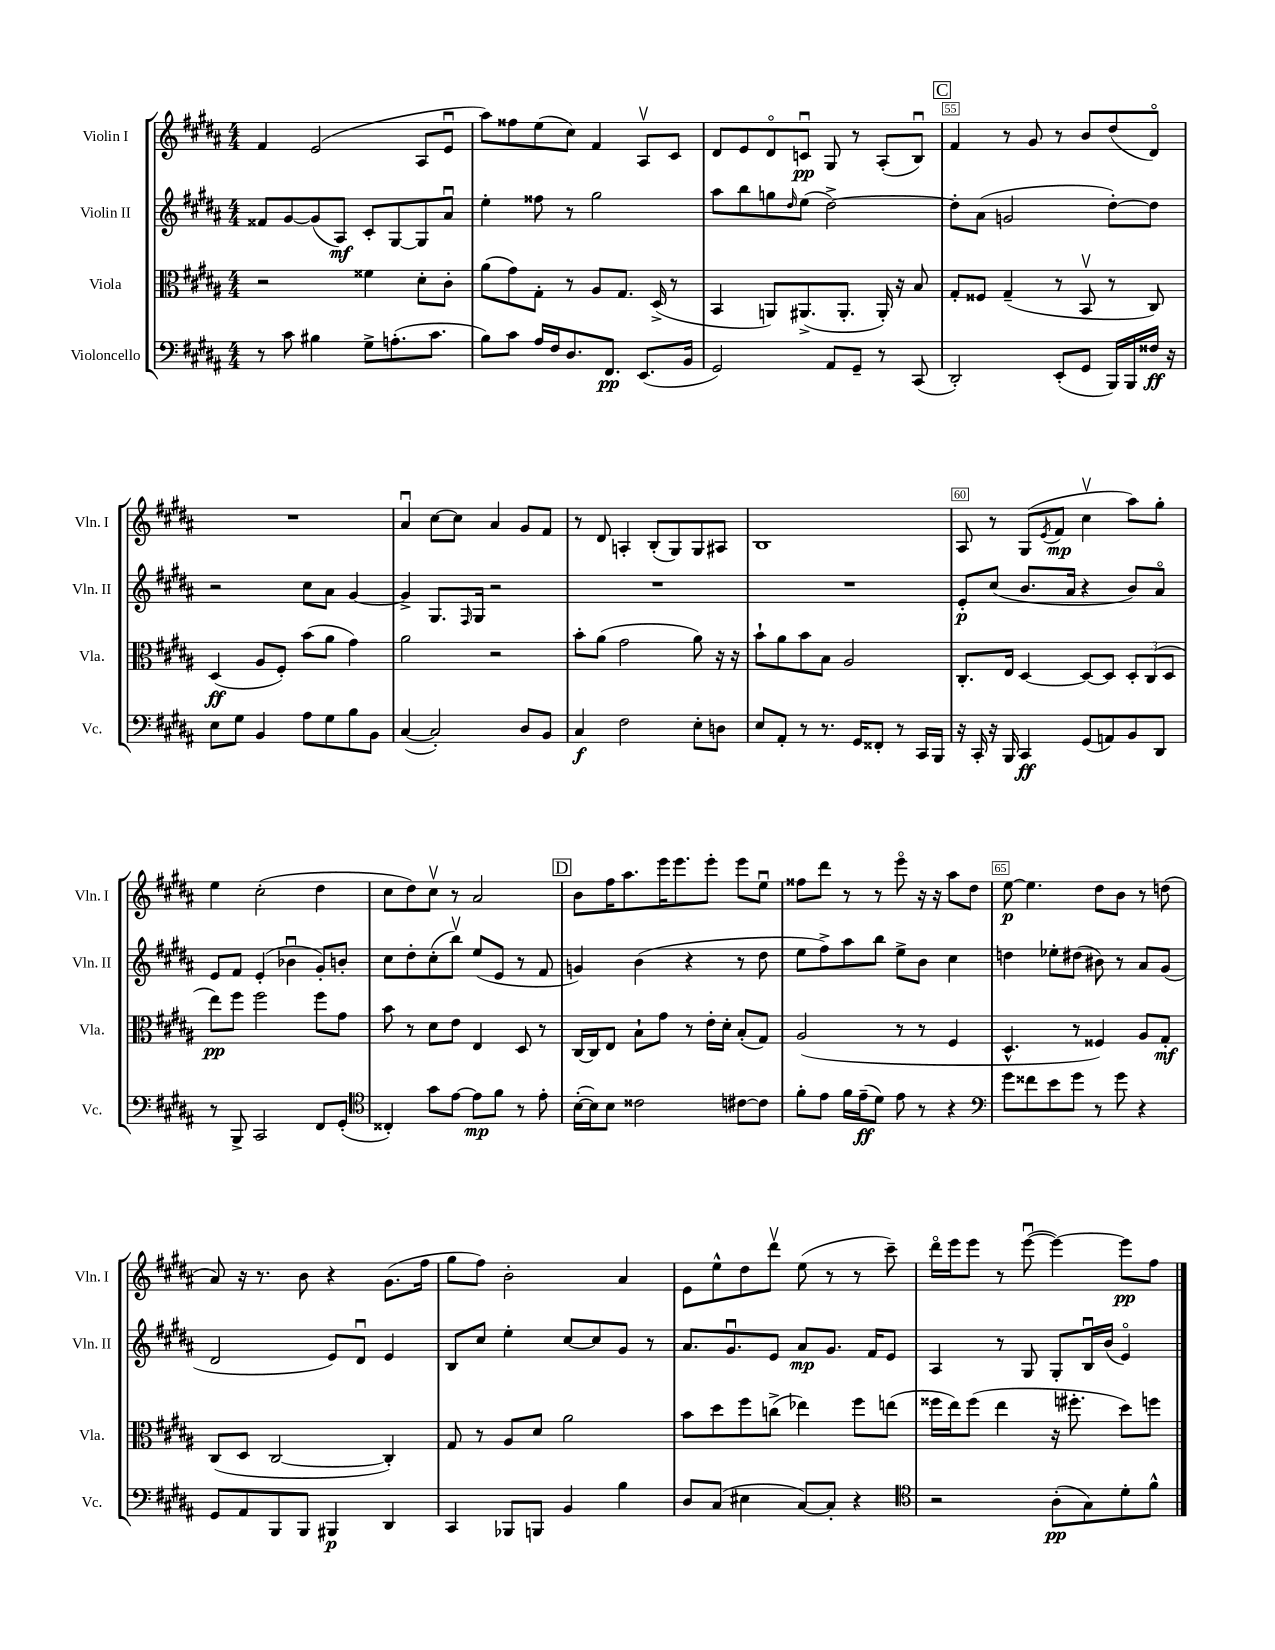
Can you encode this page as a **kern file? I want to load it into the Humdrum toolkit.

**kern	**kern	**kern	**kern
*staff4	*staff3	*staff2	*staff1
*clefF4	*clefC3	*clefG2	*clefG2
*k[f#c#g#d#a#]	*k[f#c#g#d#a#]	*k[f#c#g#d#a#]	*k[f#c#g#d#a#]
*M4/4	*M4/4	*M4/4	*M4/4
8r	2r	8f##	4f#
8c#	.	[8g#	.
4B#	.	(8g#]	(2e
.	.	8A#)	.
8G#^	4f##	8c#'	.
(8.A'	.	[8G#	.
.	8d#'	8G#]	8A#
8.c#	.	.	.
.	8c#'	8a#u	8eu
=	=	=	=
8B)	(8a#	4ee'	8aa#)
8c#	8g#)	.	8ff##
16A#	8G#'	8ff##	(8ee
16F#	.	.	.
8.D#	8r	8r	8cc#)
.	8A#	2gg#	4f#
8.FF#	.	.	.
.	8.G#	.	.
(8.EE	.	.	8A#v
.	(16D#^	.	.
.	8r	.	8c#
16BB	.	.	.
=	=	=	=
2GG#)	4BB	8aa#	8d#
.	.	8bb	8e
.	8AA)	8gg	8d#o
.	.	16qqdd#	.
.	(8.AA#^	(8ee	8cu
8AA#	.	[2dd#^)	8G#
.	8.AA#'	.	.
8GG#~	.	.	8r
8r	16AA#')	.	(8A#'
.	16r	.	.
(8CC#	8B	.	8Bu)
=	=	=	=
2DD#')	8G#'	8dd#']	4f#
.	8F##	(8a#	.
.	(4G#~	2g	8r
.	.	.	8g#
(8EE'	8r	.	8r
8GG#	8BBv	.	8b
16BBB)	8r	[8dd#')	(8dd#
16BBB	.	.	.
16F##	8C#)	8dd#]	8d#o)
16r	.	.	.
=	=	=	=
8E	(4D#	2r	1r
8G#	.	.	.
4BB	8A#	.	.
.	8F#')	.	.
8A#	(8b	8cc#	.
8G#	8a#	8a#	.
8B	4g#)	[4g#	.
8BB	.	.	.
=	=	=	=
([4C#	2a#	4g#^]	4a#u
2C#'])	.	8.G#	[8cc#
.	.	.	8cc#]
.	.	16qqF#	.
.	.	16G#	.
.	2r	2r	4a#
8D#	.	.	8g#
8BB	.	.	8f#
=	=	=	=
4C#	8b'	1r	8r
.	(8a#	.	8d#
2F#	2g#	.	4A'
.	.	.	(8B'
.	.	.	8G#)
8E'	8a#)	.	8G#
8D	16r	.	8A#
.	16r	.	.
=	=	=	=
8E	8b`	1r	1B
8AA#'	8a#	.	.
8r	8b	.	.
8.r	8B	.	.
.	2A#	.	.
16GG#	.	.	.
8FF##'	.	.	.
8r	.	.	.
16CC#	.	.	.
16BBB	.	.	.
=	=	=	=
16r	8.C#'	8e'	8A#
16CC#'	.	.	.
16r	.	(8cc#	8r
16BBB	16E	.	.
4CC#	[4D#	8.b	(8G#
.	.	.	8qe
.	.	.	8f#
.	.	16a#	.
(8GG#	8D#_	4r	4cc#v
8AA)	8D#]	.	.
8BB	12D#'	8b)	8aa#)
.	(12C#	.	.
8DD#	.	8a#o	8gg#'
.	12D#	.	.
=	=	=	=
8r	8ee)	8e	4ee
8BBB^	8ff#	8f#	.
2CC#	2ff#	(4e'	(2cc#'
.	.	4b-u	.
8FF#	8ff#	8g#')	4dd#
(8GG#'	8g#	8b'	.
=	=	=	=
*clefC4	*	*	*
4C##')	8b	8cc#	8cc#
.	8r	8dd#'	8dd#)
8g#	8d#	(8cc#'	8cc#v
[8e	8e	8bbv)	8r
8e]	4E	(8ee	2a#
8f#	.	8e	.
8r	8D#	8r	.
8e'	8r	8f#	.
=	=	=	=
([16B'	[16C#	4g)	8b
16B])	16C#]	.	.
8B	8E	.	16ff#
.	.	.	8.aa#
2c##	8B`	(4b	.
.	8g#	.	16eee
.	.	.	8.eee
.	8r	4r	.
.	16e'	.	8eee'
.	16d#'	.	.
[8c#	(8B'	8r	8eee
8c#]	8G#)	8dd#	8eeu
=	=	=	=
8f#'	(2A#	8ee	8ff##
8e	.	8ff#^)	8ddd#
16f#	.	8aa#	8r
(16e~	.	.	.
8d#)	.	8bb	8r
8e	8r	8ee^	8eeeo
8r	8r	8b	16r
.	.	.	16r
4r	4F#	4cc#	8aa#
.	.	.	8dd#
=	=	=	=
*clefF4	*	*	*
8g#	4.D#^^	4dd	[8ee
8f##	.	.	4.ee]
8e	.	8ee-'	.
8g#	8r	(8dd#	.
8r	4F##)	8b#)	8dd#
8g#	.	8r	8b
4r	8A#	8a#	8r
.	8G#'	(8g#	(8dd
=	=	=	=
8GG#	(8C#	2d#	8a#)
8AA#	8D#	.	16r
.	.	.	8.r
8BBB	[2C#	.	.
8BBB	.	.	8b
4BBB#	.	8e)	4r
.	.	8d#u	.
4DD#	4C#'])	4e	(8.g#
.	.	.	16ff#
=	=	=	=
4CC#	8G#	8B	8gg#
.	8r	8cc#	8ff#)
8BBB-	8A#	4ee'	2b'
8BBB	8d#	.	.
4BB	2a#	[8cc#	.
.	.	8cc#]	.
4B	.	8g#	4a#
.	.	8r	.
=	=	=	=
8D#	8b	8.a#	8e
(8C#	8dd#	.	8ee^^
.	.	8.g#u	.
4E#	8ff#	.	8dd#
.	(8cc^	8e	8ddd#v
[8C#)	4ee-)	8a#	(8ee
8C#']	.	8.g#	8r
4r	8ff#	.	8r
.	.	16f#	.
.	(8ee	8e	8ccc#~)
=	=	=	=
*clefC4	*	*	*
2r	16ff##	4A#	16ddd#o
.	16ee)	.	16eee
.	(8ff##	.	8eee
.	4ee	8r	8r
.	.	8G#	([8eeeu
(8A#'	16r	8G#'	4eee_)
.	8.ff#'	.	.
8G#)	.	16Bu	.
.	.	(16b	.
8d#'	8dd#)	4eo)	8eee]
8f#^^	8ff	.	8ff#
==	==	==	==
*-	*-	*-	*-
